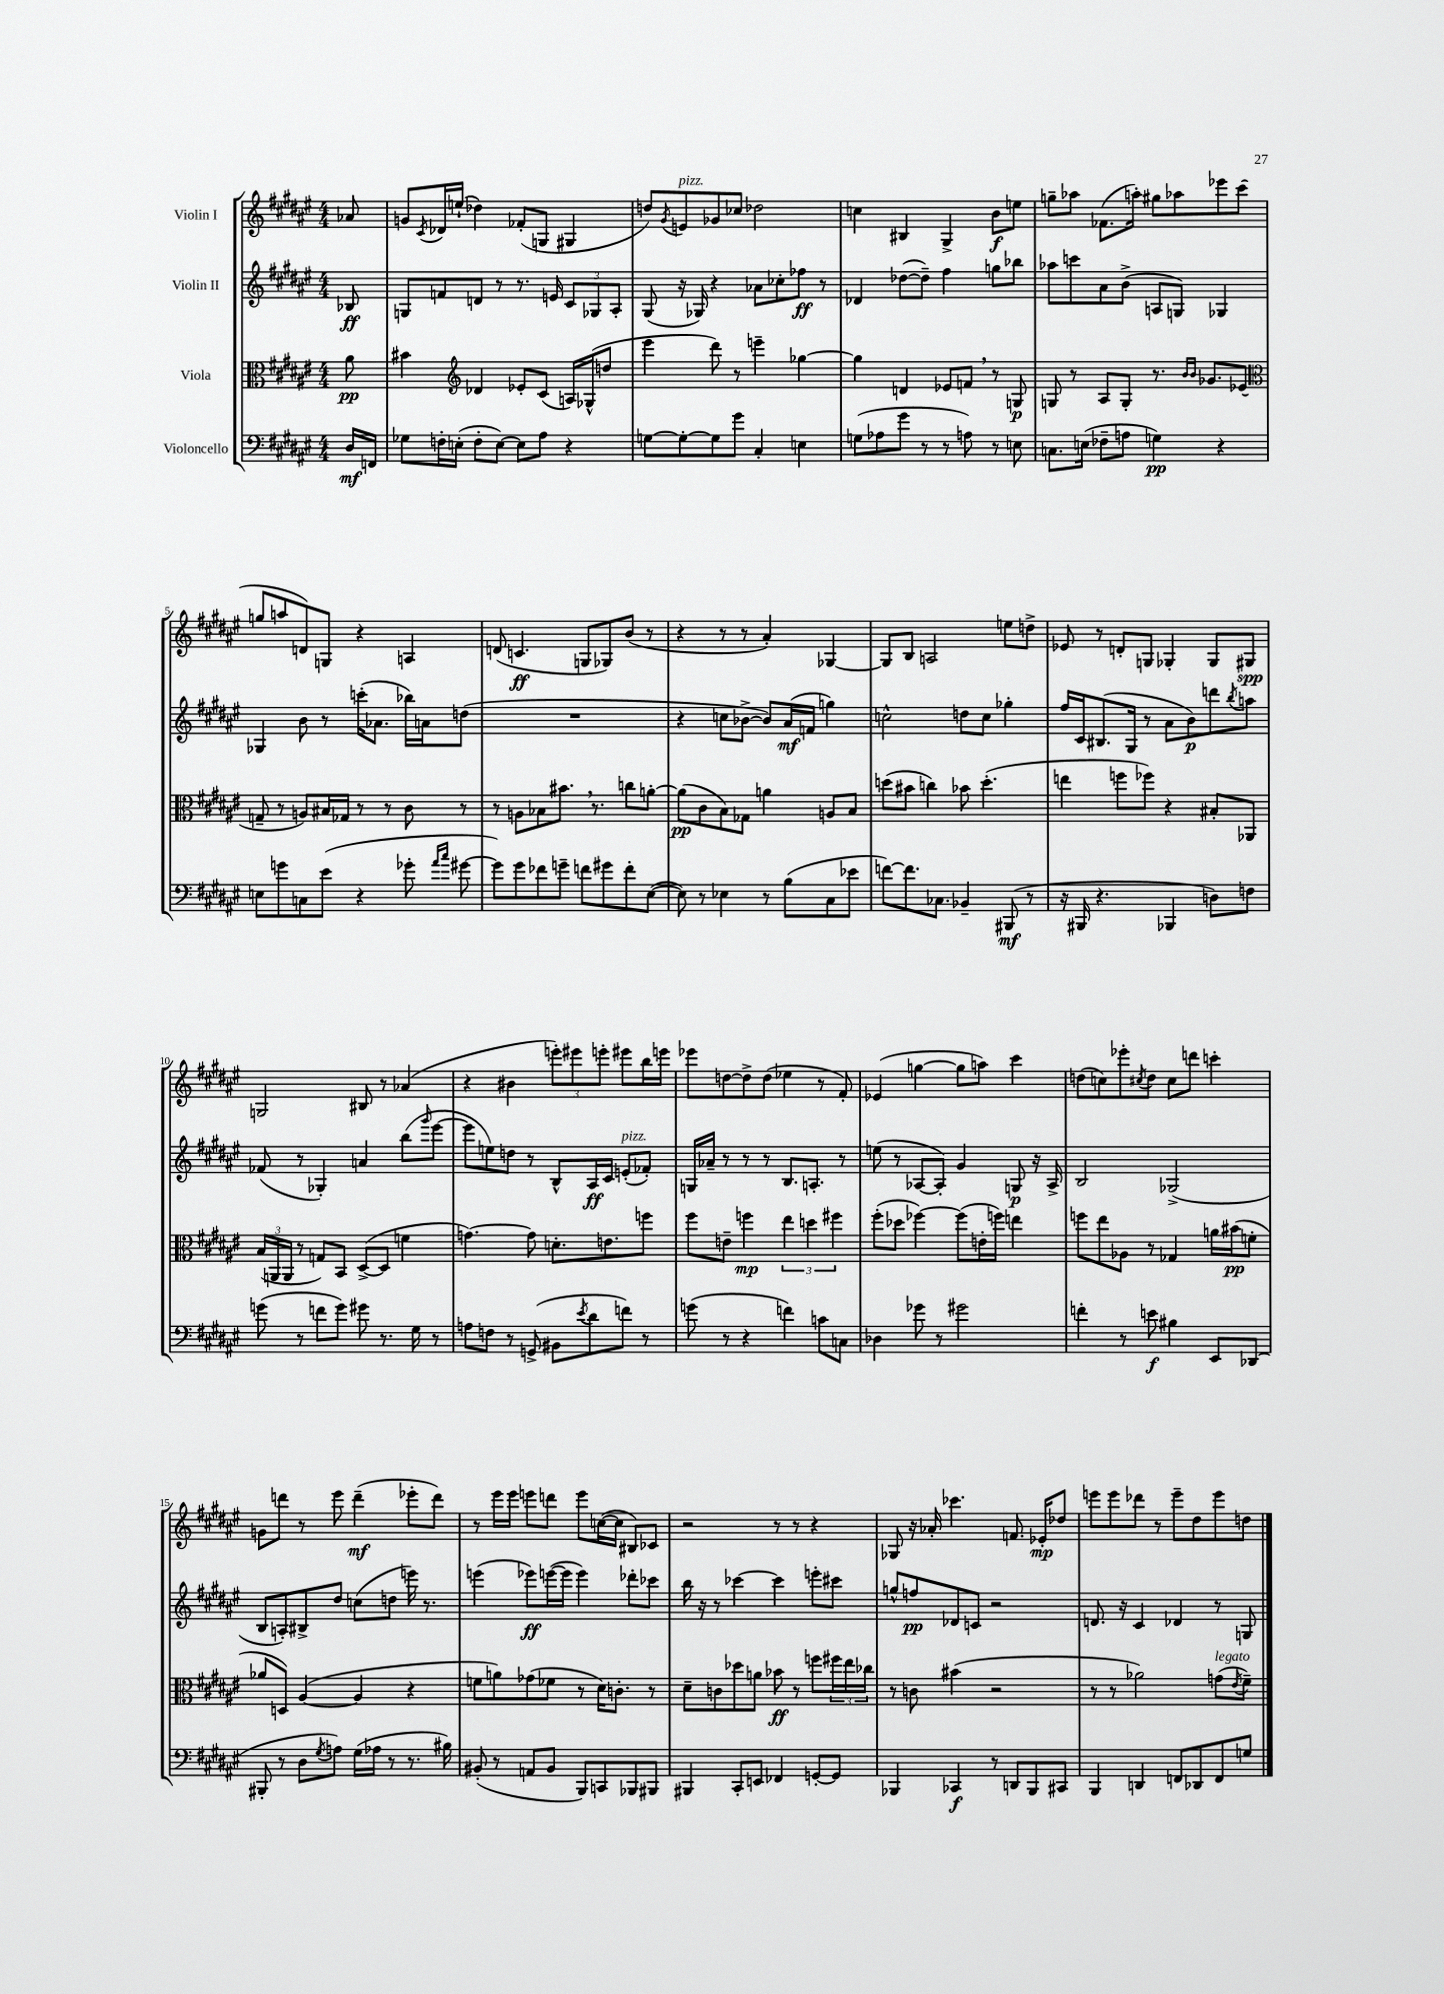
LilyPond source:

<<
\new StaffGroup <<
\new Staff = "s0" \with { instrumentName = "Violin I" } {
    \clef treble \key fis \major \numericTimeSignature \time 4/4 \partial 8
    aes'8 |
    g'8 \acciaccatura { cis'8 } des'16 e''16-!( des''4) fes'8-.( g8 gis4 |
    d''8) \acciaccatura { gis'8 } e'8^\markup { \italic "pizz." } ges'8 ces''8 des''2 |
    c''4 bis4 gis4-> b'8\f e''8 |
    g''8-- aes''8 fes'8.( a''16-.) gis''8 aes''8 ees'''8 cis'''8( |
    g''8 a''8 d'8) g8 r4 a4 |
    d'8( c'4.\ff g8 ges8) b'8( r8 |
    r4 r8 r8 ais'4-.) ges4~ |
    ges8 b8 a2 e''8 d''8-> |
    ees'8 r8 d'8-. g8 ges4-. ges8 gis8\spp |
    g2 bis8 r8 aes'4( |
    r4 bis'4 \tuplet 3/2 { e'''8-.) eis'''8 e'''8-. } eis'''8 b''16 e'''16 |
    ees'''8 d''8~ d''8-> d''8( ees''4 r8 fis'8-.) |
    ees'4( g''4~ g''8 a''8) cis'''4 |
    d''8( c''8) ees'''8-. \acciaccatura { cis''8 } d''8 cis''8 d'''8 c'''4-. |
    g'8 d'''8 r8 eis'''8 d'''4--\mf( ees'''8-. d'''8) |
    r8 eis'''16 eis'''16 e'''8 d'''8 e'''8 c''16~( c''16 bis8) ces'8 |
    r2 r8 r8 r4 |
    ges8 r16 aes'16-. ces'''4. f'8. ees'16-.\mp des''8 |
    e'''8 e'''8 des'''8 r8 e'''8-- dis''8 e'''8 d''8 \bar "|." |
}
\new Staff = "s1" \with { instrumentName = "Violin II" } {
    \clef treble \key fis \major \numericTimeSignature \time 4/4 \partial 8
    bes8\ff |
    g8 f'8 d'8 r8 r8. e'16 \tuplet 3/2 { cis'8 ges8 ais8-. } |
    gis8( r16 ges16) r4 aes'8 ces''8-. fes''8\ff r8 |
    des'4 des''8~( des''8--) fis''4 g''8 bes''8 |
    aes''8 c'''8 ais'8 b'8->( a8 g8) ges4 |
    ges4 b'8 r8 c'''16-.( aes'8. bes''16) a'16 d''8( |
    R1 |
    r4 c''8 bes'8~-> bes'8) ais'16\mf( f'16 g''4) |
    c''2-^ d''8 c''8 ges''4-. |
    fis''16 cis'16 bis8.( gis16 r8 ais'8 b'8\p) d'''8 \acciaccatura { b''8 } a''8 |
    fes'8( r8 ges4-.) a'4 b''8( \grace { gis'''16 } eis'''8~ |
    eis'''8 e''8) d''8 r8 b8-^ ais16\ff cis'16 e'8-.^\markup { \italic "pizz." }( fes'8-.) |
    g16 aes'16-- r8 r8 r8 b8. a8.-. r8 |
    e''8( r8 aes8~ aes8-.) gis'4 g8\p r16 aes16-> |
    b2 ges2->( |
    b8 a8-.) bis8-> dis''8 c''8( d''8 e'''16) r8. |
    e'''4( ees'''8\ff) e'''16~( e'''16 e'''4) des'''8-. ces'''8 |
    b''16 r16 r8 ces'''4~ ces'''4 e'''8-. cis'''8 |
    g''8-^ f''8\pp des'8 c'8 r2 |
    d'8. r16 cis'4 des'4 r8 g8 \bar "|." |
}
\new Staff = "s2" \with { instrumentName = "Viola" } {
    \clef alto \key fis \major \numericTimeSignature \time 4/4 \partial 8
    ais'8\pp |
    bis'4 \clef treble des'4 ees'8-. cis'8( a16) ges16-^( d''8 |
    eis'''4 dis'''8) r8 e'''4-- ges''4~ |
    ges''4 d'4 ees'8 f'8 \breathe r8 g8\p |
    g8 r8 ais8 g8-. r8. \grace { b'16 b'16 } ges'8. ees'8( |
    \clef alto g8-- r8 a8) bis16 ges16 r8 r8 cis'8 r8 |
    r8 a8 bes8 bis'8. \breathe r8. c''8 a'8~-. |
    a'8\pp( cis'8 b8) ges8 a'4 a8 b8 |
    d''8( bis'8 c''4) bes'8 d''4.-.( |
    e''4 f''8 fes''8) r4 bis8-. aes,8 |
    \tuplet 3/2 { b16( a,16 a,16 } r8 g8) b,8 dis8~->( dis8 f'4 |
    g'4.~) g'8 d'8.-. e'8. f''8 |
    fis''8 e'8-- f''4\mp \tuplet 3/2 { eis''4 d''4 fis''4 } |
    fis''8-.( des''8 fes''4~) fes''8( e'16-. f''16) e''4 |
    f''8 eis''8 aes8 r8 ges4 a'16 bis'16\pp( f'8-. |
    aes'8 d8) ais4~( ais4 r4 |
    f'8 a'8) ges'8( fes'8 r8 dis'16) c'8.-. r8 |
    dis'8-- c'8 des''8 a'8 bes'8\ff r8 f''8 \tuplet 3/2 { fis''16 eis''16 ces''16 } |
    r8 c'8 bis'4( r2 |
    r8 r8 aes'2) g'8^\markup { \italic "legato" }( \acciaccatura { eis'8 } fis'8--) \bar "|." |
}
\new Staff = "s3" \with { instrumentName = "Violoncello" } {
    \clef bass \key fis \major \numericTimeSignature \time 4/4 \partial 8
    dis16\mf f,16 |
    ges8 f16-. e16-.( f8-. e8~) e8 ais8 r4 |
    g8~ g8~-. g8 gis'8 cis4-. e4 |
    g8( aes8 gis'8 r8 r8 a8) r8 e8 |
    c8. e16( fes8-- a8 g4\pp) r4 |
    e8 g'8 c8 eis'8( r4 ges'8-. \grace { ais'16 cis''16 } gis'8~ |
    gis'8) gis'8 fes'8 g'8-- f'8 gis'8 f'8-. eis8~( |
    eis8) r8 ees4 r8 b8( cis8 ees'8 |
    f'8~) f'8. ces8. bes,4-- bis,,8\mf( r8 |
    r16 bis,,16 r4. bes,,4 d8) f8 |
    g'8( r8 f'8 g'8) gis'8 r8. gis16 r8 |
    a8 f8 r8 g,8->( bis,8 \acciaccatura { eis'8 } dis'8 f'8) r8 |
    g'8( r8 r4 f'4) c'8 c8 |
    des4 ges'8 r8 gis'2 |
    f'4-. r8 e'8\f bis4 eis,8 des,8( |
    bis,,8-. r8 dis8 \acciaccatura { gis8 } a8) gis16( aes16 r8 r8. bis16) |
    bis,8-.( r8 a,8 bis,8 b,,8) c,8 bes,,8 bis,,8 |
    bis,,4 cis,8-. e,8 fes,4 g,8~-. g,8 |
    bes,,4 ces,4\f r8 d,8 bes,,8 cis,8 |
    b,,4 d,4 f,8 des,8 f,8 g8 \bar "|." |
}
>>
>>
